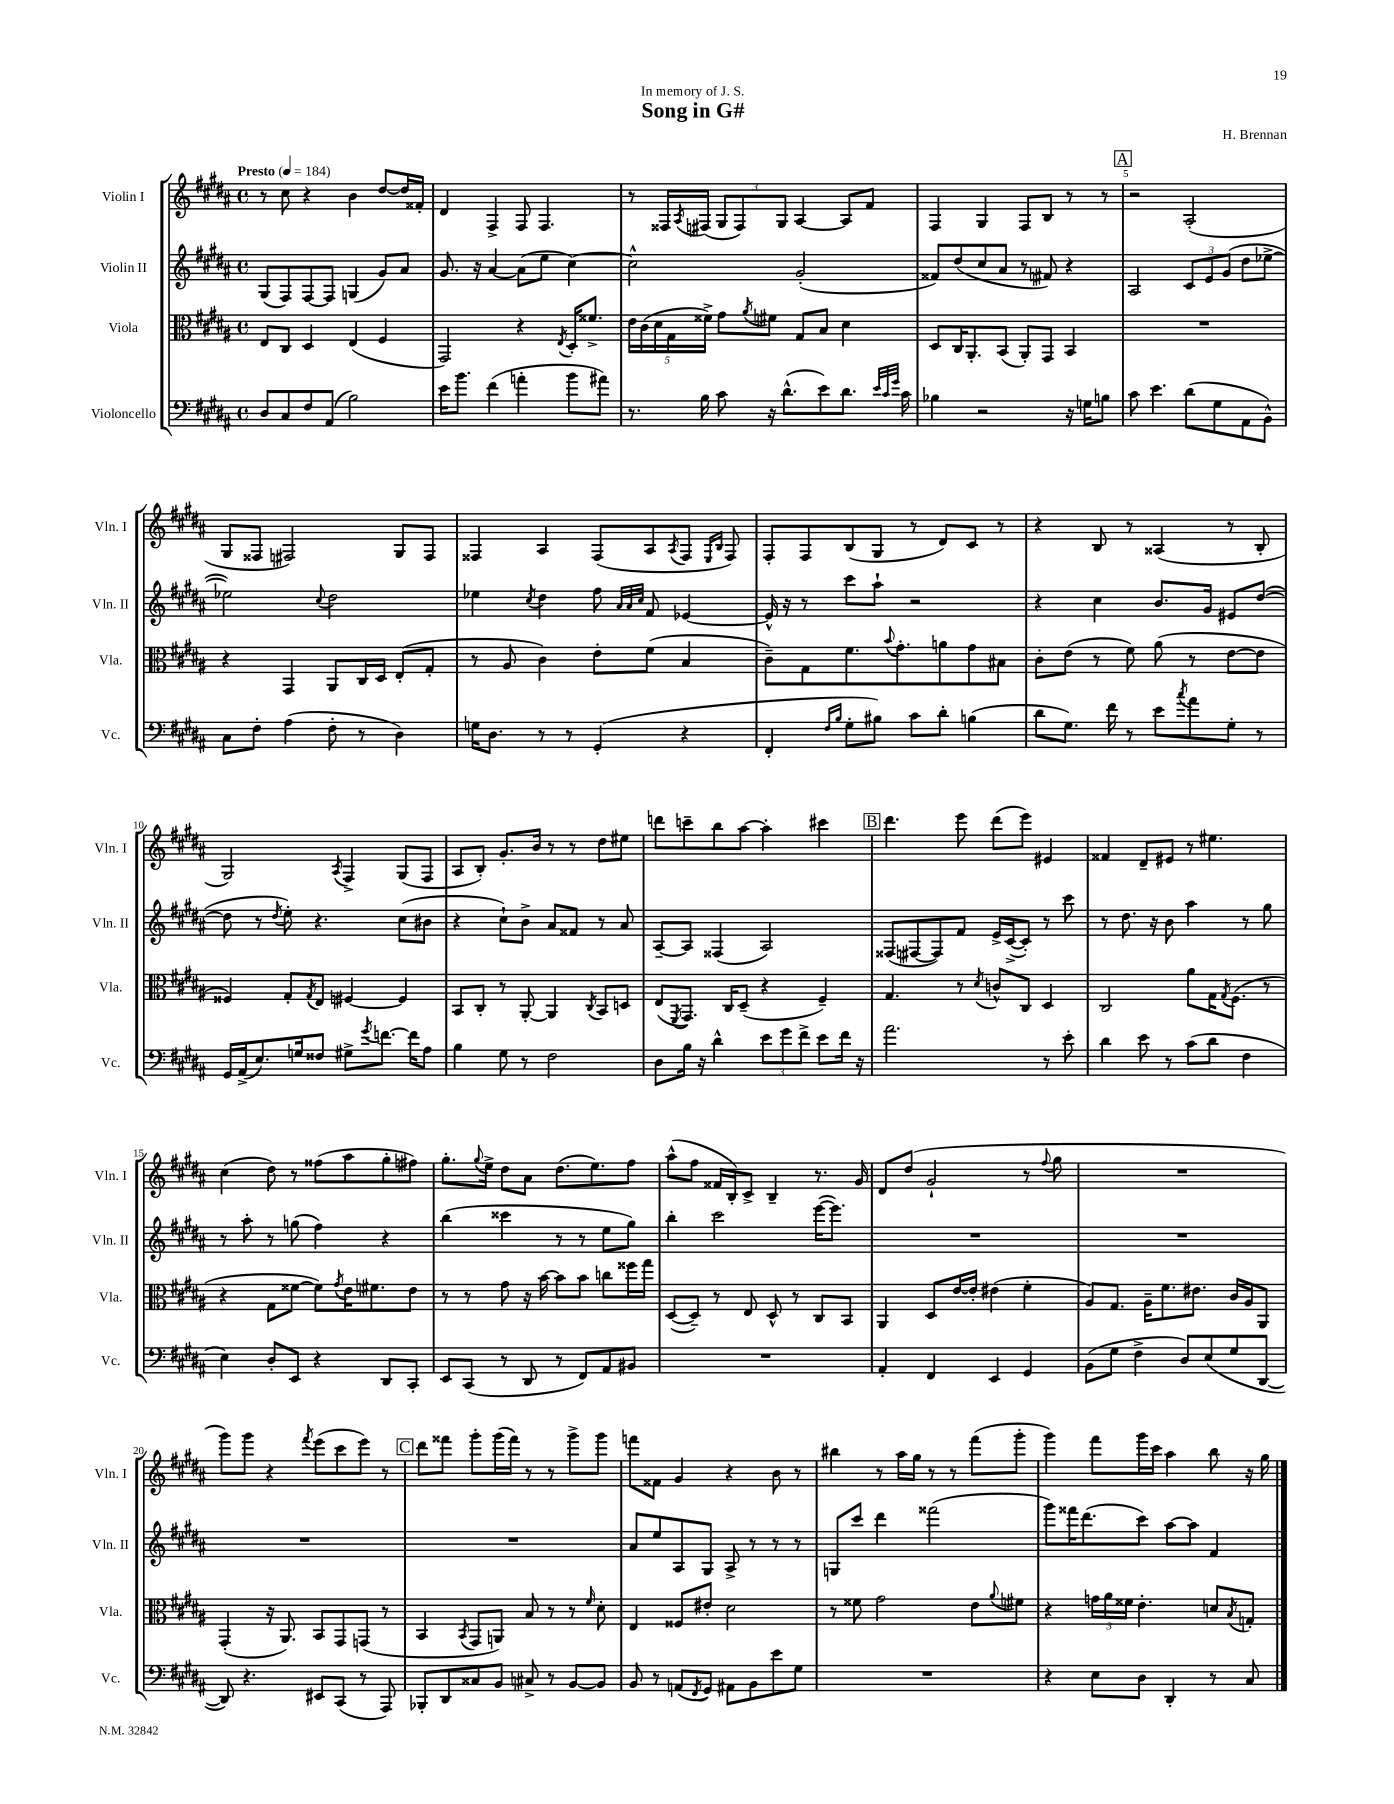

**kern	**kern	**kern	**kern
*staff4	*staff3	*staff2	*staff1
*clefF4	*clefC3	*clefG2	*clefG2
*k[f#c#g#d#a#]	*k[f#c#g#d#a#]	*k[f#c#g#d#a#]	*k[f#c#g#d#a#]
*M4/4	*M4/4	*M4/4	*M4/4
*met(c)	*met(c)	*met(c)	*met(c)
*MM184	*MM184	*MM184	*MM184
8D#	8E	(8G#	8r
8C#	8C#	8F#)	8cc#
8F#	4D#	[8F#	4r
(8AA#	.	8F#]	.
2B)	(4E	(4G	4b
.	4F#	8g#)	[8dd#
.	.	8a#	16dd#]
.	.	.	16f##'
=	=	=	=
16e	2GG#)	8.g#	4d#
8.b	.	.	.
.	.	16r	.
(4f#	.	[4a#	4F#^
4a'	4r	(8a#]	8F#
.	.	8ee	4.F#
.	8qE	.	.
8b	16D#'	[4cc#)	.
.	8.f##^	.	.
8a#)	.	.	.
=	=	=	=
8.r	20e	2cc#^^]	8r
.	(20c#	.	.
.	20d#	.	.
.	.	.	16F##
.	20G#	.	.
.	.	.	8qA#
16B	.	.	(16F#
.	20f##^)	.	.
8c#	8g#	.	12G#
.	.	.	12F#)
.	8qa#	.	.
16r	8f#	.	.
.	.	.	12G#
(8.d#^^	.	.	.
.	8G#	(2g#'	[4A#
8e)	8B	.	.
8.d#	4d#	.	8A#]
.	.	.	8f#
32qqe	.	.	.
32qqc#	.	.	.
32qqg#	.	.	.
16c#	.	.	.
=	=	=	=
4B-	8D#	8f##)	4F#
.	16C#	(8dd#	.
.	8.AA#'	.	.
2r	.	8cc#	4G#
.	(8BB	8a#	.
.	8AA#')	8r	8F#
.	8GG#	8f#)	8B
16r	4BB	4r	8r
16G	.	.	.
8B	.	.	8r
=	=	=	=
8c#	1r	2A#	2r
4.e	.	.	.
(8d#	.	12c#	(2A#'
.	.	12e	.
8G#	.	.	.
.	.	(12g#	.
8AA#	.	8dd#	.
8BB^^)	.	[8ee-^	.
=	=	=	=
8C#	4r	2ee-])	8G#
8F#'	.	.	8F##
(4A#	4GG#	.	2F#)
.	.	8qqcc#	.
8F#'	8AA#	2dd#	.
8r	16C#	.	.
.	16D#	.	.
4D#)	(8E'	.	8G#
.	8G#'	.	8F#
=	=	=	=
16G	8r	4ee-	4F##
8.D#	.	.	.
.	8A#	.	.
.	.	8qcc#	.
8r	4c#)	4dd#	4A#
8r	.	.	.
(4GG#'	8e'	8ff#	(8F##
.	.	32qqa#	.
.	.	32qqa#	.
.	.	32qqcc#	.
.	(8f#	8f#	8A#
.	.	.	8qA#
4r	4B	[4e-	8F##
.	.	.	16qqE
.	.	.	16qqB
.	.	.	8F##)
=	=	=	=
4FF#'	8c#~)	16e-^^]	8F#'
.	.	16r	.
.	8G#	8r	8F#
16qqF#	.	.	.
16qqB	.	.	.
8G#'	8.f#	8ccc#	(8B
8B#)	.	8aa#`	8G#
.	8qqb	.	.
.	8.g#'	.	.
8c#	.	2r	8r
8d#'	8a	.	8d#)
(4B	8g#	.	8c#
.	8B#	.	8r
=	=	=	=
8d#	8c#'	4r	4r
8.G#)	(8e	.	.
.	8r	4cc#	8B
16f#	.	.	.
8r	8f#)	.	8r
8e	(8a#	8.b	(4A##
8qcc#	.	.	.
8a#	8r	.	.
.	.	16g#	.
8G#'	[8e	8e#	8r
8r	8e]	([8dd#	8B'
=	=	=	=
16GG#	4F##)	8dd#]	2G#)
(16AA#^	.	.	.
8.E)	.	8r	.
.	.	8qdd#	.
.	8G#'	8ee')	.
16G	.	.	.
.	8qG#	.	.
8F##	8E	4.r	.
.	.	.	8qA#
8G#^	[4F#	.	4F#^
8qg#	.	.	.
[8.f	.	.	.
.	4F#]	(8cc#	(8G#
16f]	.	.	.
8A#	.	8b#	8F#
=	=	=	=
4B	8BB	4r	8A#
.	8C#'	.	8B')
8G#	8r	8cc#`)	8.g#'
8r	[8AA#'	8b^	.
.	.	.	16b
2F#	4AA#]	8a#	8r
.	.	8f##	8r
.	8qC#	.	.
.	8BB	8r	8dd#
.	8D	8a#	8ee#
=	=	=	=
8D#	(8E	[8A#~	8ddd
.	8qFF#	.	.
16B	8.GG#)	8A#]	8ccc~
16r	.	.	.
4d#^^	.	(4F##	8bb
.	16C#	.	.
.	(8D#~	.	[8aa#
12e	4r	2A#)	4aa#']
12g#	.	.	.
12f#^	.	.	.
8e	4F#~)	.	4ccc#
16f#	.	.	.
16r	.	.	.
=	=	=	=
2.a#	4.G#	(8F##	4.ddd#
.	.	[8F#	.
.	.	8F#])	.
.	8r	8f#	8eee
.	8qd#	.	.
.	8c^^	16e^	(8ddd#
.	.	([16c#^	.
.	8C#	8c#'])	8eee)
8r	4D#	8r	4e#
8e'	.	8ccc#	.
=	=	=	=
4d#	2C#	8r	4f##
.	.	8.dd#	.
8e	.	.	8d#~
.	.	16r	.
8r	.	8b	8e#
(8c#	8a#	4aa#	8r
8d#	16G#	.	4.ee#
.	8qG#	.	.
.	(8.F#	.	.
4F#	.	8r	.
.	8r	8gg#	.
=	=	=	=
4E)	4r	8r	(4cc#
.	.	8aa#'	.
8D#'	8G#	8r	8dd#)
8EE	[8f##	(8gg	8r
4r	8f##])	4ff#)	(8ff##
.	8qg#	.	.
.	16e	.	8aa#
.	8.f#	.	.
8DD#	.	4r	8gg#'
8CC#'	8e	.	8ff#)
=	=	=	=
8EE	8r	(4bb	8.gg#'
(8CC#	8r	.	.
.	.	.	8qqgg#
.	.	.	16ee^
8r	8g#	4ccc##	8dd#
8DD#	16r	.	8a#
.	[16b	.	.
8r	8b]	8r	(8.dd#
8FF#)	8b	8r	.
.	.	.	8.ee)
8AA#	8cc	8ee	.
8BB#	16ff##	8gg#)	8ff#
.	16gg#	.	.
=	=	=	=
1r	([8D#	4bb'	(8aa#^^
.	8D#~])	.	8ff#
.	8r	2ccc#	16f##
.	.	.	16B')
.	8E	.	8c#^
.	8D#^^	.	4B~
.	8r	.	.
.	8C#	([16eee	8.r
.	.	8.eee])	.
.	8BB	.	.
.	.	.	16g#
=	=	=	=
4AA#'	4AA#	1r	8d#
.	.	.	(8dd#
4FF#	8D#	.	2g#`
.	[16e	.	.
.	16e']	.	.
4EE	(4e#	.	.
4GG#	4f#'	.	8r
.	.	.	8qqff#
.	.	.	8gg#
=	=	=	=
(8BB	8A#)	1r	1r
8G#	8.G#	.	.
4F#^	.	.	.
.	16A#~	.	.
.	8.f#	.	.
8D#)	.	.	.
.	8.e#	.	.
(8E	.	.	.
8G#	16c#	.	.
.	16A#	.	.
[8DD#	8AA#	.	.
=	=	=	=
8DD#])	(4GG#'	1r	8ggg#)
4.r	.	.	8ggg#
.	16r	.	4r
.	8.AA#)	.	.
.	.	.	8qfff#
8EE#	8BB	.	(8eee
(8CC#	8GG#	.	8ccc#
8r	(8GG	.	8eee)
8AAA#)	8r	.	8r
=	=	=	=
8BBB-'	4BB	1r	8ddd#
8DD#	.	.	8fff##
.	8qBB	.	.
8C##	8GG#	.	8ggg#'
8BB	8AA)	.	(16ggg#
.	.	.	16fff##)
8C#^	8B	.	8r
8r	8r	.	8r
[8BB	8r	.	8ggg#^
.	16qqf#	.	.
8BB]	8d#'	.	8ggg#
=	=	=	=
8BB	4E	8a#	8fff
8r	.	8ee	8f##
(8AA	8F##	8A#	4g#
8qFF#	.	.	.
8GG#)	8e#'	8G#	.
8AA#	2d#	8A#^	4r
8BB	.	8r	.
8e	.	8r	8b
8G#	.	8r	8r
=	=	=	=
1r	8r	8G	4bb#
.	8f##	8ccc#	.
.	2g#	4ddd#	8r
.	.	.	16aa#
.	.	.	16gg#
.	.	(2fff##	8r
.	.	.	8r
.	8e	.	(8fff#
.	8qqa#	.	.
.	8f#	.	8ggg#'
=	=	=	=
4r	4r	8ggg#)	4ggg#)
.	.	16fff##	.
.	.	(8.ddd#	.
8E	24g	.	8fff#
.	24a#	.	.
.	24f##	.	.
8D#	4.e'	8ccc#)	16ggg#
.	.	.	16ccc#
4DD#'	.	[8aa#	4aa#
.	.	8aa#]	.
8r	8d	4f#	8bb
.	8qB	.	.
8C#	8G'	.	16r
.	.	.	16gg#
==	==	==	==
*-	*-	*-	*-
